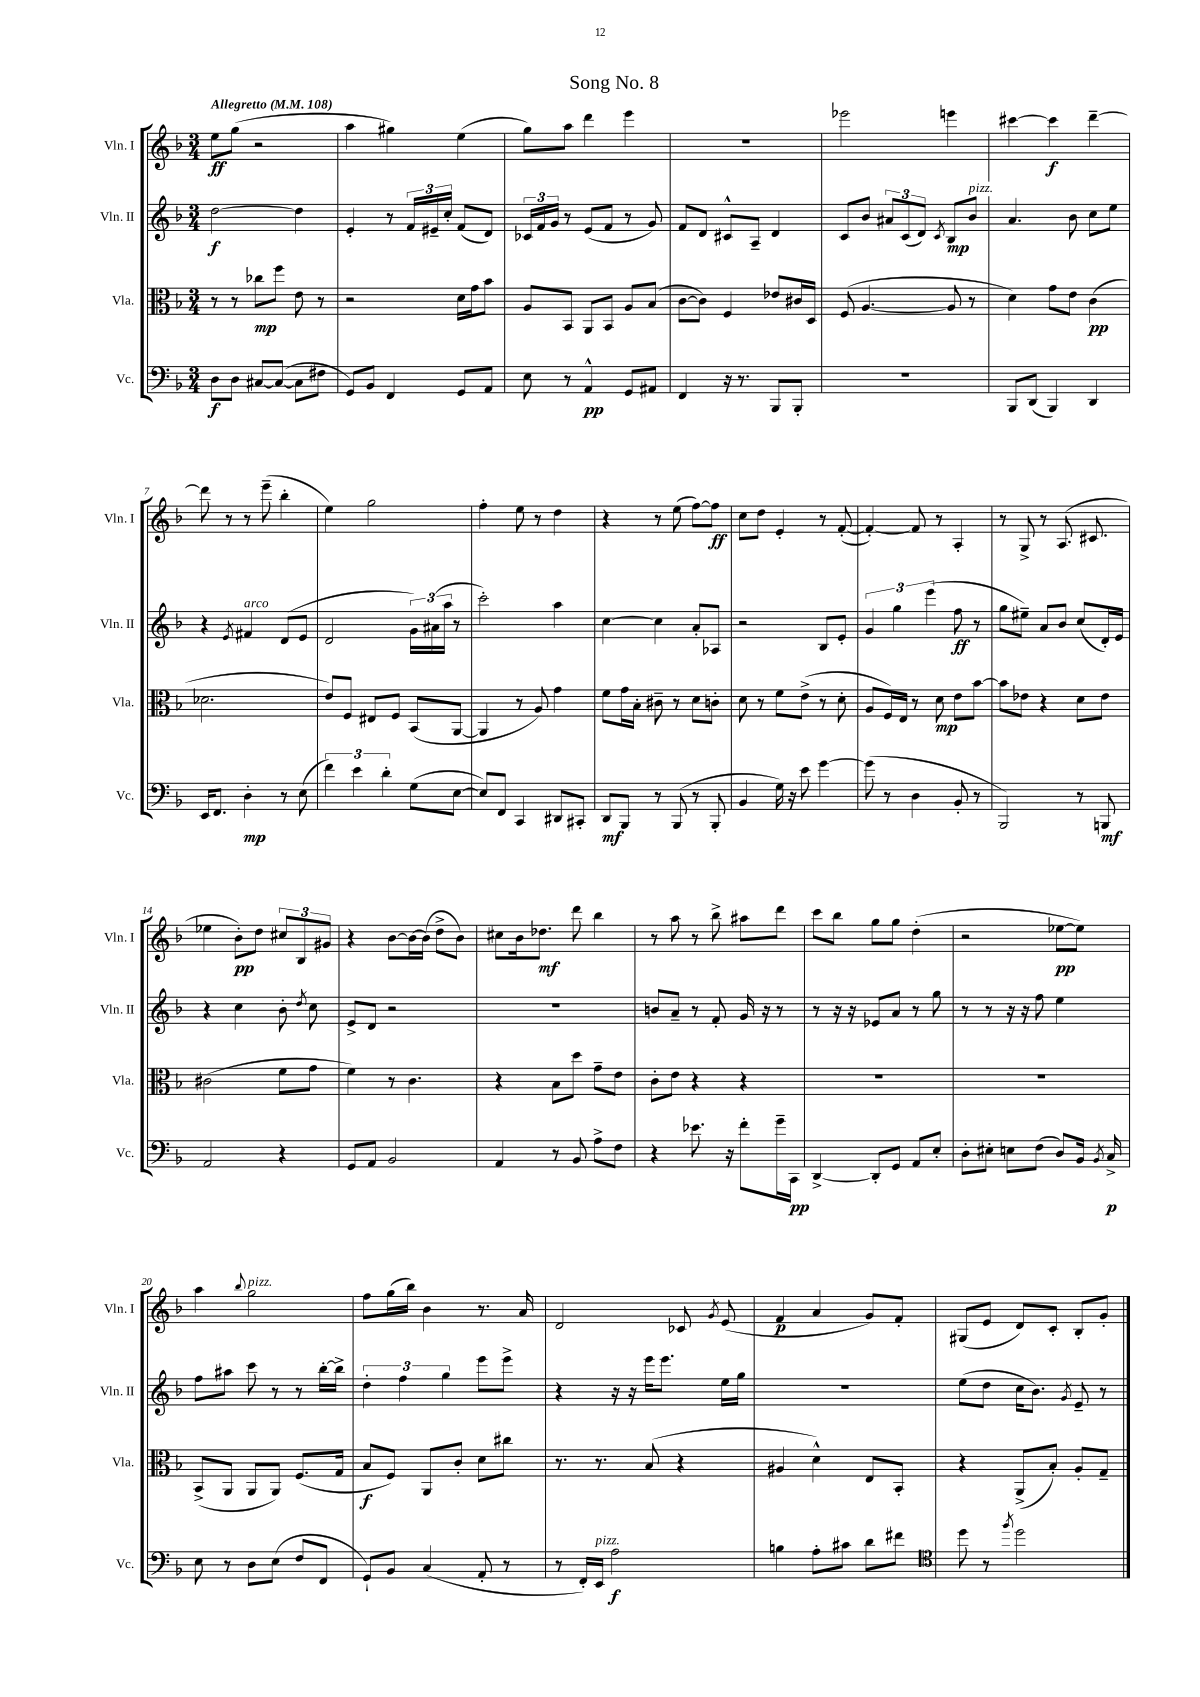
\header { title = "Song No. 8" }
<<
\new StaffGroup <<
\new Staff = "s0" \with { instrumentName = "Vln. I" shortInstrumentName = "Vln. I" } {
    \clef treble \key f \major \numericTimeSignature \time 3/4 \tempo "Allegretto" 4 = 108
    \autoBeamOff e''8[\ff g''8]( r2 |
    a''4 gis''4) e''4( |
    g''8[) a''8] d'''4 e'''4 |
    R2. |
    ees'''2 e'''4 |
    cis'''4~ cis'''4\f d'''4~-- |
    d'''8 r8 r8 e'''8--( bes''4-. |
    e''4) g''2 |
    f''4-. e''8 r8 d''4 |
    r4 r8 e''8( f''8[~) f''8]\ff |
    c''8[ d''8] e'4-. r8 f'8~-.( |
    f'4~-.) f'8 r8 a4-. |
    r8 g8-> r8 a8.( cis'8. |
    ees''4 bes'8[-.\pp) d''8] \tuplet 3/2 { cis''8[ bes8 gis'8] } |
    r4 bes'8[~ bes'16~ bes'16]( d''8[-> bes'8]) |
    cis''8[ bes'16 des''8.]\mf d'''8 bes''4 |
    r8 a''8 r8 bes''8-> ais''8[ d'''8] |
    c'''8[ bes''8] g''8[ g''8] d''4-.( |
    r2 ees''8[~\pp ees''8]) |
    a''4 \appoggiatura { bes''8 } g''2^\markup { \italic "pizz." } |
    f''8[ g''16( bes''16]) bes'4 r8. a'16 |
    d'2 ces'8 \acciaccatura { g'8 } e'8( |
    f'4\p a'4 g'8[) f'8]-. |
    gis8[( e'8] d'8[) c'8]-. bes8[-. g'8]-. \bar "|." |
}
\new Staff = "s1" \with { instrumentName = "Vln. II" shortInstrumentName = "Vln. II" } {
    \clef treble \key f \major \numericTimeSignature \time 3/4
    \autoBeamOff d''2~\f d''4 |
    e'4-. r8 \tuplet 3/2 { f'16[ eis'16-- c''16]-. } f'8[( d'8]) |
    \tuplet 3/2 { ces'16[ f'16 g'16] } r8 e'8[( f'8] r8 g'8) |
    f'8[ d'8] cis'8[-^ a8]-- d'4 |
    c'8[ bes'8] \tuplet 3/2 { ais'8[ c'8( d'8]) } \acciaccatura { c'8 } bes8[\mp bes'8]^\markup { \italic "pizz." } |
    a'4. bes'8 c''8[ e''8] |
    r4 \acciaccatura { e'8 } fis'4^\markup { \italic "arco" } d'8[( e'8] |
    d'2 \tuplet 3/2 { g'16[) ais'16( a''16] } r8 |
    c'''2-.) a''4 |
    c''4~ c''4 a'8[-. aes8] |
    r2 bes8[ e'8]-. |
    \tuplet 3/2 { g'4 g''4 e'''4( } f''8\ff r8 |
    g''8[ eis''8]--) a'8[ bes'8] c''8[( d'16-.) e'16] |
    r4 c''4 bes'8-. \acciaccatura { d''8 } c''8 |
    e'8[-> d'8] r2 |
    R2. |
    b'8[ a'8]-- r8 f'8-. g'16 r16 r8 |
    r8 r16 r16 ees'8[ a'8] r8 g''8 |
    r8 r8 r16 r16 f''8 e''4 |
    f''8[ ais''8] c'''8 r8 r8 bes''16[~-. bes''16]-> |
    \tuplet 3/2 { d''4-. f''4 g''4 } e'''8[ e'''8]-> |
    r4 r16 r16 e'''16[ e'''8.] e''16[ g''16] |
    R2. |
    e''8[( d''8] c''16[ bes'8.]) \acciaccatura { g'8 } e'8-- r8 \bar "|." |
}
\new Staff = "s2" \with { instrumentName = "Vla." shortInstrumentName = "Vla." } {
    \clef alto \key f \major \numericTimeSignature \time 3/4
    \autoBeamOff r8 r8 ces''8[\mp f''8] e'8 r8 |
    r2 d'16[ g'16 bes'8] |
    a8[ bes,8] a,8[ bes,8] a8[ bes8]( |
    c'8[~ c'8]) f4 ees'8[ cis'16 d16] |
    f8( a4.~ a8 r8 |
    d'4) g'8[ e'8] c'4\pp( |
    des'2. |
    e'8[) f8] eis8[ f8] bes,8[( a,8]~ |
    a,4 r8 a8) g'4 |
    f'8[ g'16 bes16]-. cis'8-- r8 d'8[ c'8]-. |
    d'8 r8 f'8[ e'8]->( r8 d'8-. |
    a8[ f16) e16] r8 d'8\mp e'8[ bes'8]~ |
    bes'8[ ees'8] r4 d'8[ ees'8] |
    cis'2( f'8[ g'8] |
    f'4) r8 c'4. |
    r4 bes8[ d''8] g'8[-- e'8] |
    c'8[-. e'8] r4 r4 |
    R2. |
    R2. |
    bes,8[->( a,8] a,8[ a,8]) f8.[( g16] |
    bes8[\f f8]) a,8[ c'8]-. d'8[ cis''8] |
    r8. r8. bes8( r4 |
    ais4 d'4-^) e8[ bes,8]-. |
    r4 a,8[->( bes8]-.) a8[-. g8]-- \bar "|." |
}
\new Staff = "s3" \with { instrumentName = "Vc." shortInstrumentName = "Vc." } {
    \clef bass \key f \major \numericTimeSignature \time 3/4
    \autoBeamOff d8[\f d8] cis8[~ cis8]~( cis8[ fis8] |
    g,8[) bes,8] f,4 g,8[ a,8] |
    e8 r8 a,4-^\pp g,8[ ais,8] |
    f,4 r16 r8. bes,,8[ bes,,8]-. |
    R2. |
    bes,,8[ d,8]( bes,,4) d,4 |
    e,16[ f,8.] d4-.\mp r8 e8( |
    \tuplet 3/2 { f'4) e'4 d'4-. } g8[( e8]~ |
    e8[) f,8] c,4 dis,8[ cis,8]-. |
    d,8[\mf bes,,8] r8 bes,,8( r8 bes,,8-. |
    bes,4 g16) r16 e'8 g'4~ |
    g'8( r8 d4 bes,8-. r8 |
    bes,,2) r8 b,,8\mf |
    a,2 r4 |
    g,8[ a,8] bes,2 |
    a,4 r8 bes,8 a8[-> f8] |
    r4 ees'8. r16 f'8[-. g'16-- c,16]\pp |
    d,4~-> d,8[-. g,8] a,8[ e8]-. |
    d8[-. eis8]-. e8[ f8]( d8[) bes,16] \acciaccatura { bes,8 } c16->\p |
    e8 r8 d8[ e8]( f8[ f,8] |
    g,8[-!) bes,8] c4( a,8-. r8 |
    r8 f,16[-.) e,16]^\markup { \italic "pizz." } a2\f |
    b4 a8[-. cis'8] d'8[ fis'8] |
    \clef tenor d''8 r8 \acciaccatura { f''8 } d''2 \bar "|." |
}
>>
>>
